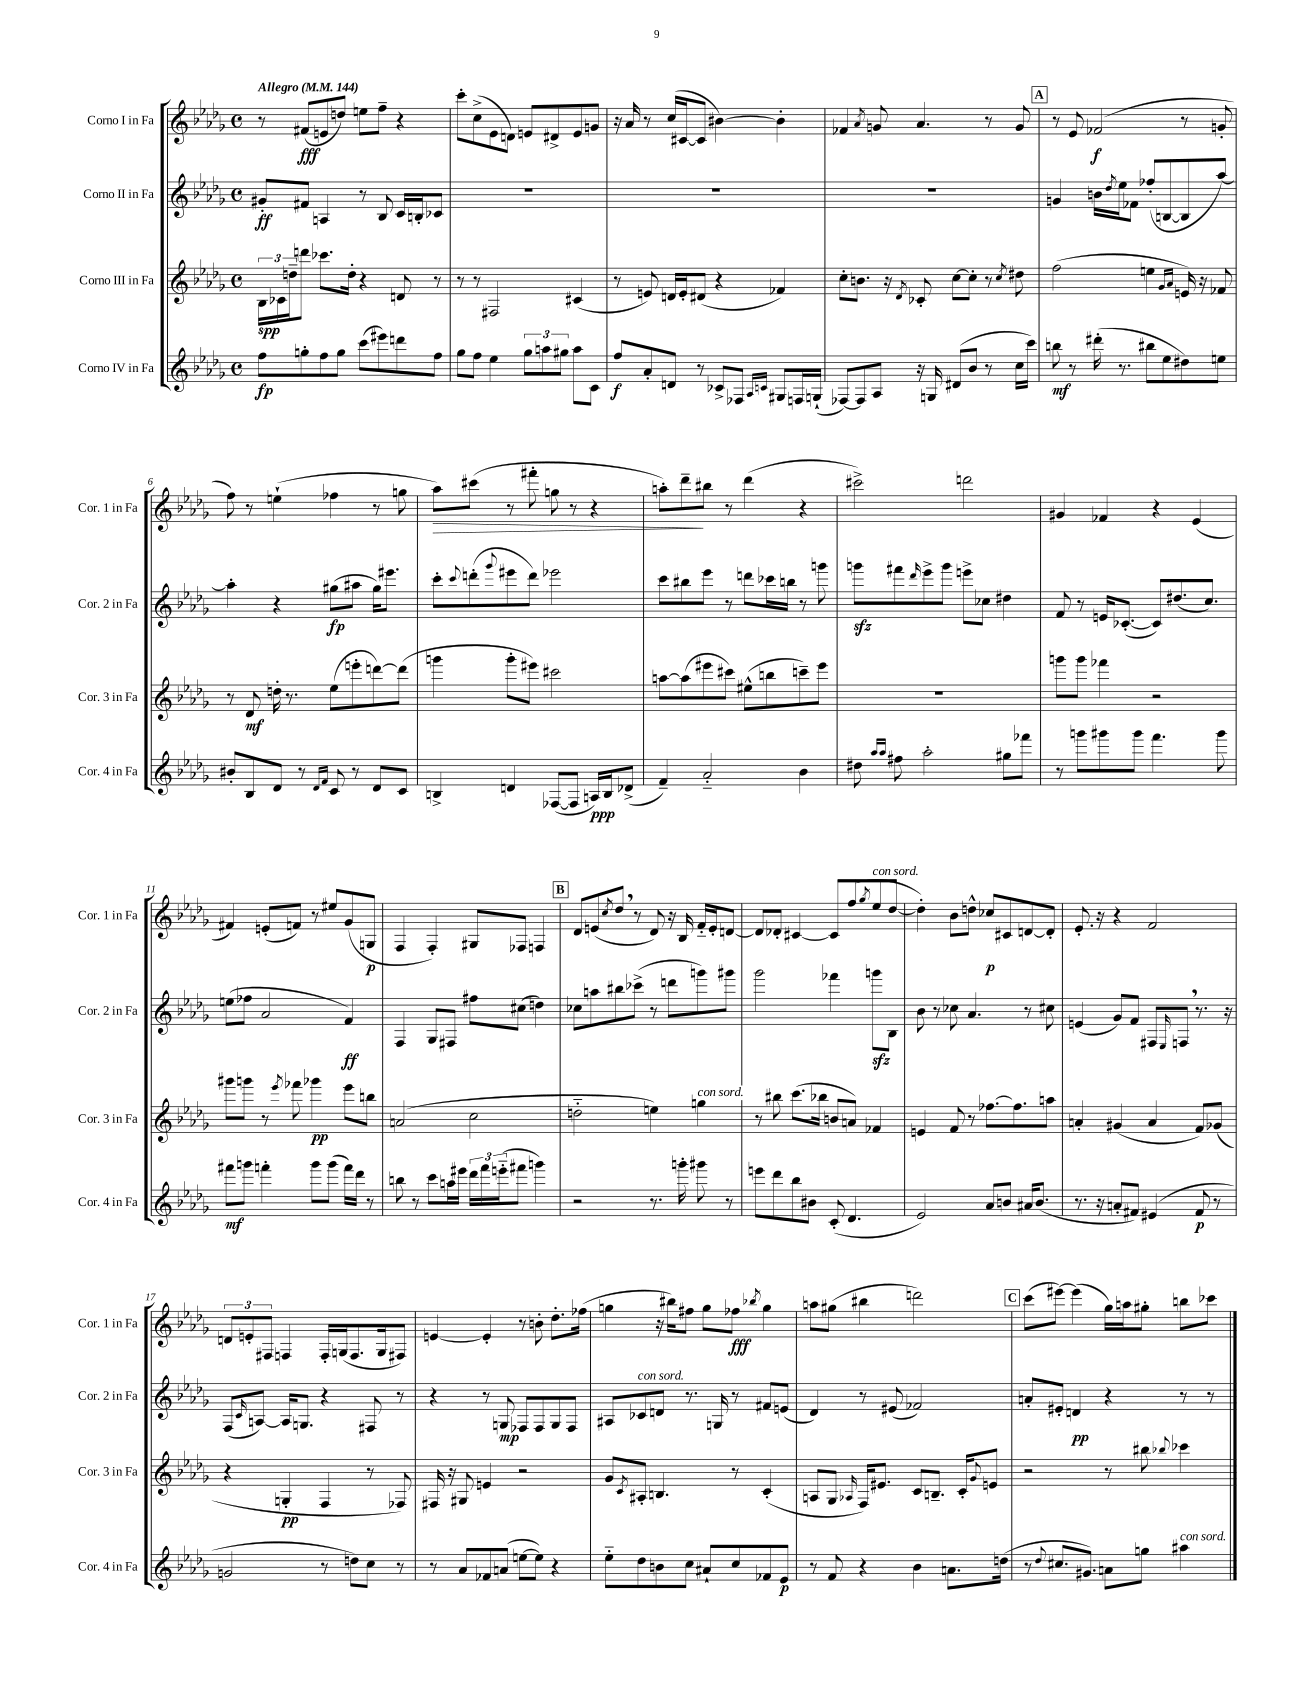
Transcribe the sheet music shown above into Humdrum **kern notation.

**kern	**kern	**kern	**kern
*staff4	*staff3	*staff2	*staff1
*clefG2	*clefG2	*clefG2	*clefG2
*k[b-e-a-d-g-]	*k[b-e-a-d-g-]	*k[b-e-a-d-g-]	*k[b-e-a-d-g-]
*M4/4	*M4/4	*M4/4	*M4/4
*met(c)	*met(c)	*met(c)	*met(c)
*MM144	*MM144	*MM144	*MM144
8ff\L	24B-\LL	8g#'/L	8r
.	24c-\	.	.
.	24dd~\J	.	.
8gg'\	8ddd\J	8f#/J	(8f#/L
8ff\	8.ccc-\L	4A/	8e/
8gg\J	.	.	8dd/J)
.	16dd'\Jk	.	.
(8ccc\L	4r	8r	8ee\L
8eee#\)	.	8B-/	8ff~\J
8ddd\	8d/	16c/LL	4r
.	.	16B'/J	.
8ff\J	8r	8c-/J	.
=	=	=	=
8gg-\L	8r	1r	8ccc'\L
8ff\J	8r	.	(8cc^\
4ee-\	2F#/	.	8e-\
.	.	.	8d\J)
12gg-\L	.	.	8e/L
12aa\	.	.	.
.	.	.	8d#^/
12gg#\J	.	.	.
8aa\L	(4c#/	.	8e/
8c\J	.	.	8g/J
=	=	=	=
8ff/L	8r	1r	16r
.	.	.	16a-/
8a-'/	8e/)	.	8r
8d/J	16d/LL	.	(16cc/LL
.	16e'/J	.	[16c#/J
8r	(8d#/J	.	8c#/]J
8c-^/L	4r	.	[4b#\)
8F-/J	.	.	.
16qqA-/LL	.	.	.
16qqc/JJ	.	.	.
8G#/L	4f-/)	.	4b#'\]
16F/L	.	.	.
(16G`/JJ	.	.	.
=	=	=	=
[8F-/L)	8cc'\L	1r	4f-/
8F-/]	8.b\J	.	.
.	.	.	8qa-/
8A-/J	.	.	8g/
.	16r	.	.
.	8qd-/	.	.
16r	8c-'/	.	4.a-/
16G/	.	.	.
(8d#/L	[8cc\L	.	.
8b-/J	8cc'\]J	.	.
8r	8r	.	8r
.	8qcc/	.	.
16cc\LL	8dd#\	.	8g/
16ccc\JJ)	.	.	.
=	=	=	=
8bb\	(2ff\	4g/	8r
8r	.	.	8e-/
(16ddd#'\	.	16b\LL	(2f-/
.	.	8qdd-/	.
8.r	.	16ee-\J	.
.	.	8f-\J	.
8bb#\L	4ee\	(8ff-'/L	.
8ee-\	.	[8B/	.
.	16qqg-/LL	.	.
.	16qqa-/JJ	.	.
8dd#\)	16e/)	8B/]	8r
.	16r	.	.
8ee\J	8f-/	[8aa-/J)	8g'/
=	=	=	=
8b#'/L	8r	4aa-'\]	8ff\)
8B-/	8d-/	.	8r
8d-/J	16dd'\	4r	(4ee`\
.	8.r	.	.
8r	.	.	.
16qqd-/LL	.	.	.
16qqf/JJ	.	.	.
8c/	(8ee-\L	(8gg#\L	4ff-\
8r	8eee'\	8aa#\J	.
8d-/L	[8ddd\)	16gg#\LK)	8r
.	.	8.eee#\J	.
8c/J	(8ddd\]J	.	8gg\
=	=	=	=
4B^/	4ggg\	8ccc'\L	8aa-\L)
.	.	8qqccc/	.
.	.	(8ddd'\	(8ccc#\J
.	.	8qqggg-/	.
4d/	8ggg'\L	8eee#\	8r
.	8eee#\J)	8ddd\J)	8fff#'\
([8F-/L	2ccc#\	2eee-\	8gg\
8F-/]J	.	.	8r
16A/LL)	.	.	4r
16B/J	.	.	.
(8d-^/J	.	.	.
=	=	=	=
4f~/)	[8aa\L	8ccc\L	8aa'\L)
.	(8aa\]	8bb#\	8ddd-~\
2a-'~/	8eee#\	8eee-\J	8bb#\J
.	8ccc#\J)	8r	8r
.	(8ee#^^\L	8ddd\L	(4ddd-\
.	8bb\	16ccc-\L	.
.	.	16bb\JJ	.
4b-\	8ccc~\)	8r	4r
.	8eee#\J	8ggg\	.
=	=	=	=
8dd#\	1r	8ggg\L	2ccc#^\)
16qqaa-/LL	.	.	.
16qqaa-/JJ	.	.	.
8ff#\	.	8fff#\	.
.	.	16qqddd-/	.
2aa-'\	.	8eee-^\	.
.	.	8ggg\J	.
.	.	8eee^\L	2ddd\
.	.	8cc-\J	.
8gg#\L	.	4dd#\	.
8fff-\J	.	.	.
=	=	=	=
8r	8ggg\L	8f/	4g#/
8ggg\L	8ggg\J	8r	.
8ggg#\	4fff-\	16e/LK	4f-/
.	.	([8.c-'/J	.
8ggg#\J	.	.	.
4.fff\	2r	8c-/]L)	4r
.	.	(8.dd#/	.
.	.	.	(4e-/
.	.	8.cc/J)	.
8ggg#\	.	.	.
=	=	=	=
8fff#\L	8ggg#\L	(8ee\L	4f#/)
8ggg\J	8ggg\J	8ff-\J	.
4fff'\	8r	2a-/	(8e'/L
.	8qeee-/	.	.
.	8fff-\	.	8f/J)
8ggg\L	4ggg-\	.	8r
(8ggg\J	.	.	8ee#/L
16fff\LL)	8eee-\L	4f/)	(8g-/
16ddd-\JJ	.	.	.
8r	8bb\J	.	8G/J
=	=	=	=
8bb\	(2a/	4F/	4F/
8r	.	.	.
8ccc\L	.	8G-/L	4F'/)
16aa\L	.	8F#/J	.
16eee#\JJ	.	.	.
24ddd-\LL	2cc\	8ff#\L	8G#/L
24fff\	.	.	.
(24eee'~\J	.	.	.
8fff#\J	.	(8cc#\J	8F-/J
4ggg\)	.	4dd\)	4F/
=	=	=	=
2r	2dd'~\	8cc-\L	8d-/L
.	.	8aa\	(8e/
.	.	.	8qcc/
.	.	8bb#\	8dd-/J
.	.	(8ccc-^\J	8r
8.r	4ee\)	8r	8d-/)
.	.	8ddd\L	16r
16ggg'\	.	.	16B-/
8ggg#\	4gg\	8ggg\)	16f'~/LL
.	.	.	16e'/J
8r	.	8ggg#\J	[8d/J
=	=	=	=
8eee\L	8r	2ggg-\	8d/]L
8ddd-\	8bb#\	.	8d-'/J
8bb-\	(8.ccc\L	.	[4c#/
8b#\J	.	.	.
.	16bb-\Jk	.	.
(8c'/	8b/L	4fff-\	8c#/]L
4.d-/	8a/J)	.	(8ff/
.	.	.	8qgg-/
.	4f-/	8ggg\L	8ee-/
.	.	8B-\J	[8dd-/J
=	=	=	=
2e-/)	4e/	8b-\	4dd-'\])
.	.	8r	.
.	8f/	8cc-\	8b-\L
.	8r	4.a-/	8dd^^\J
8a-/L	[8.ff-\L	.	8cc-/L
8b/J	.	.	8c#/
.	8.ff-\]	.	.
16a#/LK	.	8r	[8d/
(8.b/J	.	.	.
.	8aa\J	8cc#\	8d'/]J
=	=	=	=
8.r	4a'/	(4e/	8.e-'/
16r	.	.	16r
8a'/L	(4g#/	8g-/L)	4r
8f#/J)	.	8f/J	.
(4e#/	4a/	8F#/L	2f/
.	.	16qqE-/	.
.	.	8F/J	.
8f#/	8f/L)	8.r	.
8r	(8g-/J	.	.
.	.	16r	.
=	=	=	=
2g/	4r	(8F/L	12d/L
.	.	.	12e'/
.	.	16qqc/	.
.	.	[8A/J)	.
.	.	.	12F#/J
.	4G'/	16A/]LK	4F/
.	.	8.G/J	.
8r	4F/	4r	16F'/LL
.	.	.	(16G/J
8dd\L)	.	.	8.F/
8cc\J	8r	8F#/	.
.	.	.	16G/k
8r	8F-/)	8r	8F#/J)
=	=	=	=
8r	16F#/	4r	[4e/
.	16r	.	.
8a-/L	8G#/	.	.
8f-/	4e/	8r	4e'/]
(8a/J	.	8G/	.
[8ee\L	2r	8F-/L	8r
8ee\]J)	.	8F-/	8b'\
4r	.	8G/	8.dd-'\L
.	.	8F-/J	.
.	.	.	(16ff-\Jk
=	=	=	=
8ee-'~\L	8g-/L	8A#/L	4gg\
.	8qc/	.	.
8dd-\	8A#'/J	8c-/	.
8b\	4.B/	8d/J	16r
.	.	.	16bb#\LK)
8cc\J	.	8.r	8ff#\J
8a#`/L	.	.	8gg\L
.	.	16G/	.
8cc/	8r	8r	8ff-\J
.	.	.	8qbb-/
8f-/	(4c'/	8f#/L	4gg\
8e-/J	.	(8e/J	.
=	=	=	=
8r	8A/L	4d-/)	8aa\L
8f/	8G-/J	.	(8gg#\J
.	16qqA-/	.	.
4r	16F/LK)	8r	4bb#\
.	8.e#/J	.	.
.	.	(8e#/	.
4b-\	8c/L	2f-/)	2ddd\)
.	8.B~/J	.	.
8.a\L	.	.	.
.	16c'/LK	.	.
.	8qqg-/	.	.
.	8e/J	.	.
(16dd\Jk	.	.	.
=	=	=	=
8r	2r	8a'/L	(8ccc\L
8qqdd-/	.	.	.
8.cc#/L	.	8e#'/J	[8eee#\J)
.	.	4d/	(4eee#\]
8.g#/J)	.	.	.
8a\L	8r	4r	16gg-\LL)
.	.	.	16aa\J
8gg\J	8bb#\	.	8gg#'\J
.	8qqbb-/	.	.
4aa#\	4ccc-\	8r	8bb\L
.	.	8r	8ccc-\J
==	==	==	==
*-	*-	*-	*-
